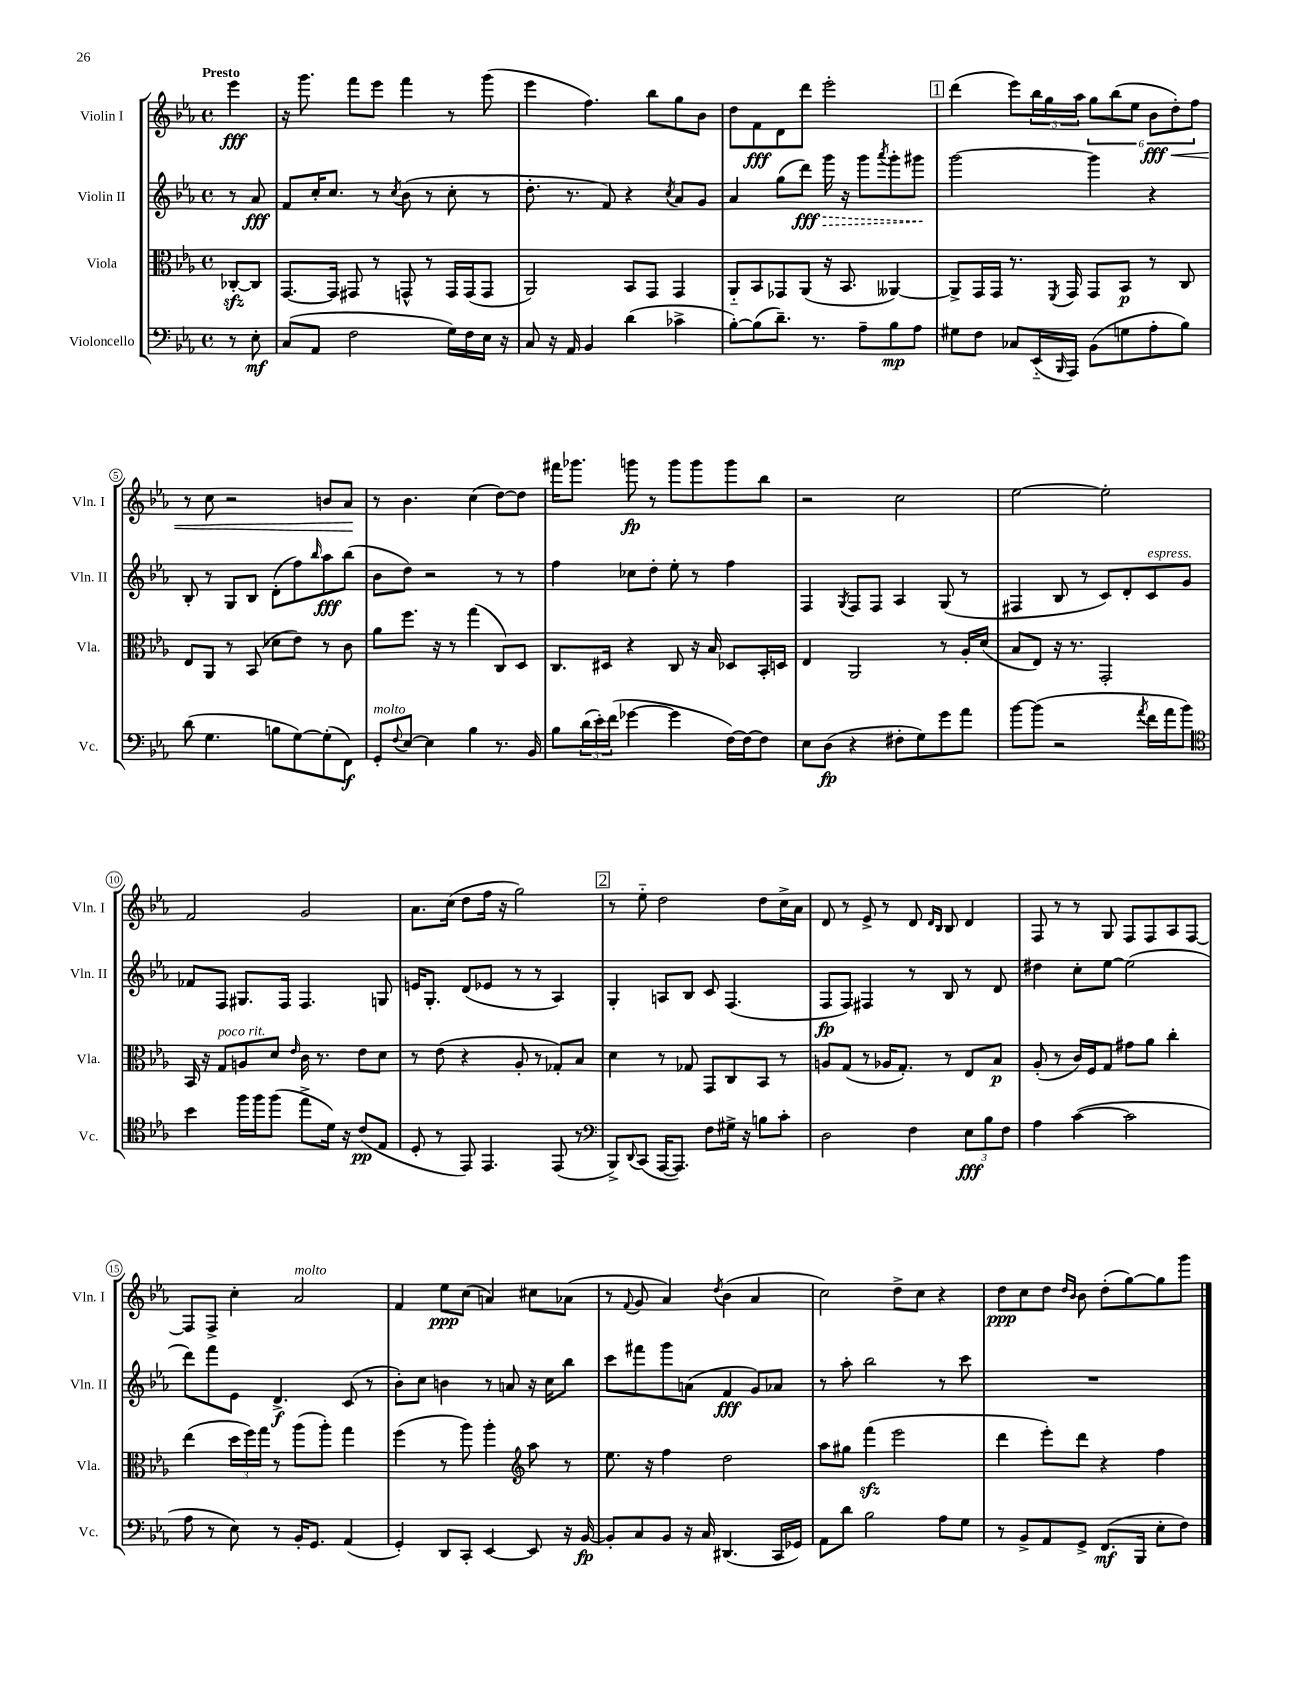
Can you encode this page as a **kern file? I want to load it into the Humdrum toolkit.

**kern	**kern	**kern	**kern
*staff4	*staff3	*staff2	*staff1
*clefF4	*clefC3	*clefG2	*clefG2
*k[b-e-a-]	*k[b-e-a-]	*k[b-e-a-]	*k[b-e-a-]
*M4/4	*M4/4	*M4/4	*M4/4
*met(c)	*met(c)	*met(c)	*met(c)
8r	[8C-'/L	8r	4eee-\
8E-'\	8C-/]J	8a-/	.
=	=	=	=
(8C/L	[8.GG/L	8f/L	16r
.	.	.	8.ggg\
8AA-/J	.	16cc'/K	.
.	16GG/]Jk	8.cc/J	.
2F\	8GG#/	.	8fff\L
.	8r	8r	8eee-\J
.	.	8qcc/	.
.	8GG^^/	(8b-\	4fff\
.	8r	8r	.
16G\LL)	16GG/LL	8cc'\	8r
16F\	(16GG/J	.	.
16E-\JJ	8GG/J	8r	(8ggg\
16r	.	.	.
=	=	=	=
8C/	2AA-/)	8.dd'\	4eee-\
16r	.	.	.
16AA-/	.	8.r	.
4BB-/	.	.	4.ff\)
.	.	8f/)	.
(4d\	8BB-/L	4r	.
.	8GG/J	.	8bb-\L
.	.	8qcc/	.
4c-^\	4GG/	8a-/L	8gg\
.	.	8g/J	8b-\J
=	=	=	=
[8B-'\L)	8AA-'~/L	4a-/	8dd\L
(8B-\]	8BB-/	.	8f\
8.d~\J)	8GG-/	(8gg\L	8d\
.	(8AA-/J	8ddd\J)	8ddd\J
8.r	.	.	.
.	16r	16ggg\	2eee-'\
.	8.BB-/	16r	.
8A-~\L	.	8ggg\L	.
.	.	8qaaa-/	.
8B-\	[4AA--/)	8ggg'\	.
8A-\J	.	8ggg#\J	.
=	=	=	=
8G#\L	8AA--^/]L	[2ggg\	(4ddd\
8F\J	16GG/L	.	.
.	16GG/JJ	.	.
8C-/L	8.r	.	8eee-\L)
(16EE-'~/L	.	.	24bb-\L
.	.	.	24gg\
16qqBBB-/	8qFF/	.	.
16AAA-/JJ)	16GG/	.	.
.	.	.	24aa-\JJ
(8BB-\L	8GG/L	4ggg\]	12gg\L
.	.	.	(12bb-\
8G\	8BB-/J	.	.
.	.	.	12ee-\J
8A-'\	8r	4r	12b-\L
.	.	.	12dd'\)
8B-\J)	8C/	.	.
.	.	.	12ff\J
=	=	=	=
(8d\	8E-/L	8B-'/	8r
4.G\	8AA-/J	8r	8cc\
.	8r	8G/L	2r
.	(8BB-/	8B-/J	.
8B\L	8d-\L	(8d'\L	.
[8G\)	8e-\J)	8ff\)	.
.	.	16qqbb-/	.
(8G'\]	8r	8aa-\	8b/L
8FF\J)	8c\	(8bb-\J	8a-/J
=	=	=	=
8GG'/L	8a-\L	8b-\L	8r
8qqF/	.	.	.
[8E-/J	8.ff\J	8dd\J)	4.b-\
4E-\]	.	2r	.
.	16r	.	.
.	8r	.	.
4B-\	(4gg\	.	(4cc\
8.r	8C/L)	8r	[8dd\L)
.	8D/J	8r	8dd\]J
16BB-/	.	.	.
=	=	=	=
8B-\L	8.C/L	4ff\	16fff#\LK
.	.	.	8.ggg-\J
(24d\L	.	.	.
24e-'\)	.	.	.
.	16D#/Jk	.	.
(24f\JJ	.	.	.
[4g-\	4r	8cc-\L	8ggg\
.	.	8dd'\J	8r
4g-\]	8C/	8ee-'\	8ggg\L
.	16r	8r	8ggg\
.	16B-/	.	.
[16F\LL)	8D-/L	4ff\	8ggg\
16F\_J	.	.	.
8F\]J	16BB-'/L	.	8bb-\J
.	16D/JJ	.	.
=	=	=	=
8E-\L	4E-/	4F/	2r
(8D\J	.	.	.
.	.	8qG/	.
4r	2AA-/	8F/L	.
.	.	8F/J	.
8F#'\L	.	4A-/	2cc\
8G\)	.	.	.
8g\	8r	(8G/	.
8a-\J	16A-'/LL	8r	.
.	(16d/JJ	.	.
=	=	=	=
[8b-\L	8B-/L	4F#/	[2ee-\
(8b-\]J	8E-/J)	.	.
2r	16r	8B-/	.
.	8.r	.	.
.	.	8r	.
.	2GG'/	8c/L)	2ee-'\]
.	.	8d'/	.
8qa-/	.	.	.
16f\LL	.	8c/	.
16a-\J	.	.	.
8b-\J)	.	8g/J	.
=	=	=	=
*clefC4	*	*	*
4b-\	16BB-/	8f-/L	2f/
.	16r	.	.
.	8G/L	8F/J	.
16ff\LL	8A/	8.G#/L	.
16ff\J	.	.	.
(8ff\J	8d/J	.	.
.	.	16F/Jk	.
.	16qqe-/	.	.
8ee-^\L	16c\	4.F/	2g/
.	8.r	.	.
16d\Jk)	.	.	.
16r	.	.	.
(8c/L	8e-\L	.	.
8E-/J	8d\J	8G/	.
=	=	=	=
8D'/	8r	16e/LK	8.a-\L
.	.	8.G'/J	.
8r	(8e-\	.	.
.	.	.	(16cc\Jk
8EE-/)	4r	(8d/L	8dd\L
4.EE-/	.	8e-/J	16ff\Jk
.	.	.	16r
.	8A-'/	8r	2gg\)
.	8r	8r	.
(8EE-/	8G-'/L)	4A-/)	.
8r	8B-/J	.	.
=	=	=	=
*clefF4	*	*	*
8BBB-^/L)	4d\	4G'/	8r
8qqDD/	.	.	.
(8CC/J	.	.	8ee-'~\
[16AAA-/LK	8r	8A/L	2dd\
8.AAA-/]J)	.	.	.
.	8G-/	8B-/J	.
8F\L	8GG/L	8c/	.
16G#^\Jk	8C/	(4.F/	.
16r	.	.	.
8B\L	8BB-/J	.	8dd\L
8c'\J	8r	.	16cc^\L
.	.	.	16a-\JJ
=	=	=	=
2D\	8A/L	8F/L	8d/
.	(8G/J	8F/J)	8r
.	8r	4F#/	8e-^/
.	16A-/LK	.	8r
.	8.G'/J)	.	.
4F\	.	8r	8d/
.	.	.	16qqd/LL
.	.	.	16qqB-/JJ
.	8r	8B-/	8B-/
12E-\L	8E-/L	8r	4d/
12B-\	.	.	.
.	8B-/J	8d/	.
12F\J	.	.	.
=	=	=	=
4A-\	(8A-'/	4dd#\	8F/
.	8r	.	8r
([4c\	16c/LL)	8cc'\L	8r
.	16F/J	.	.
.	8G/J	[8ee-\J	8G/
2c\]	8g#\L	(2ee-\]	8F/L
.	8a-\J	.	8F/
.	4cc'\	.	8A-/
.	.	.	[8F/J
=	=	=	=
8A-\	(4ee-\	8ddd\L)	8F/]L
8r	.	8fff\	8F^/J
8E-\)	24dd\LL	8e-\J	4cc'\
.	24ff\)	.	.
.	24gg\JJ	.	.
8r	8r	4.d^/	.
16BB-'/LK	(8aa-\L	.	2a-/
8.GG/J	.	.	.
.	8aa-'\J)	.	.
(4AA-/	4gg\	(8c/	.
.	.	8r	.
=	=	=	=
4GG'/)	(4ff\	8b-'\L)	4f/
.	.	8cc\J	.
8DD/L	8r	4b\	8ee-\L
8CC'/J	8aa-\)	.	(8cc\J
[4EE-/	4aa-'\	8r	4a/)
.	.	8a/	.
*	*clefG2	*	*
8EE-/]	8aa-\	16r	8cc#\L
.	.	16cc\LK	.
16r	8r	8bb-\J	(8a-\J
[16BB-/	.	.	.
=	=	=	=
8BB-'/]L	8.ee-\	8ccc\L	8r
.	.	.	8qqf/
8C/	.	8fff#\	8g/
.	16r	.	.
8BB-/J	4ff\	8ggg\	4a-/)
16r	.	(8a\J	.
16C/	.	.	.
.	.	.	8qdd/
(4.DD#/	2dd\	4f/	(4b-\
.	.	8g/L)	4a-/
16CC/LL	.	8a-/J	.
16GG-/JJ)	.	.	.
=	=	=	=
8AA-\L	8aa-\L	8r	2cc\)
8d\J	8gg#\J	8aa-'\	.
2B-\	(4fff\	2bb-\	.
.	2eee-\	.	8dd^\L
.	.	.	8cc\J
8A-\L	.	8r	4r
8G\J	.	8ccc\	.
=	=	=	=
8r	4ddd\	1r	8dd\L
8BB-^/L	.	.	8cc\
8AA-/	8eee-'\L)	.	8dd\J
.	.	.	16qqdd/LL
.	.	.	16qqb-/JJ
8GG^/J	8ddd\J	.	8b-\
(8.FF/L	4r	.	(8dd'\L
.	.	.	[8gg\)
16BBB-/Jk	.	.	.
8E-'\L	4ff\	.	8gg\]
8F\J)	.	.	8ggg\J
==	==	==	==
*-	*-	*-	*-
